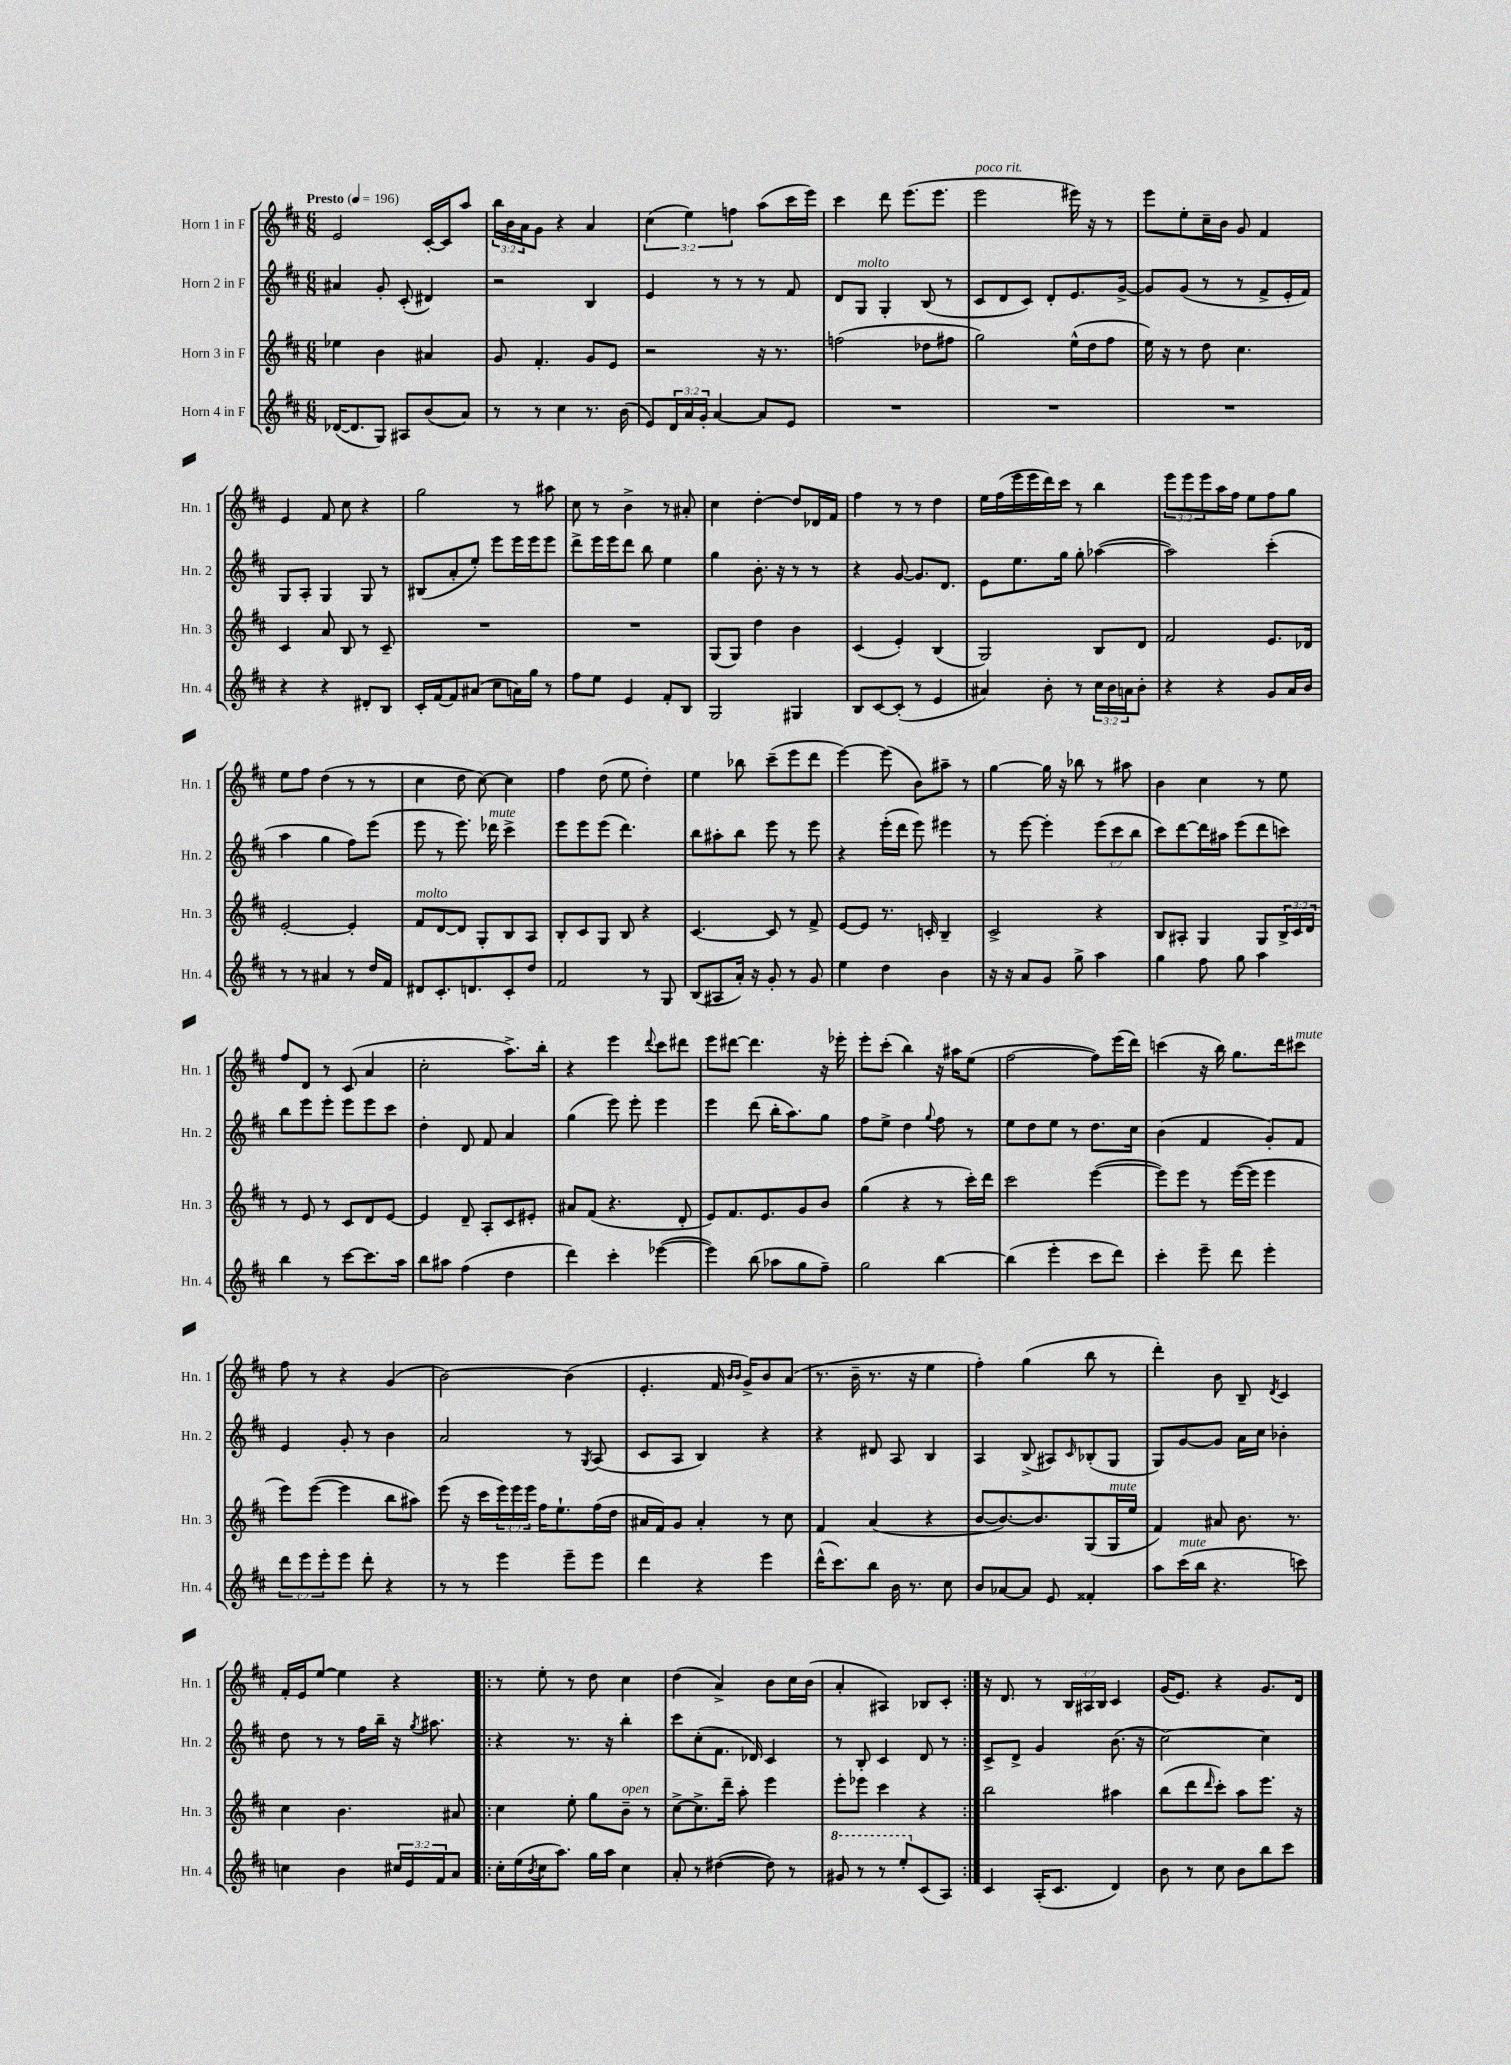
<<
\new StaffGroup <<
\new Staff = "s0" \with { instrumentName = "Horn 1 in F" shortInstrumentName = "Hn. 1" } {
    \clef treble \key d \major \numericTimeSignature \time 6/8 \override Staff.TupletNumber.text = #tuplet-number::calc-fraction-text \tempo "Presto" 4 = 196
    e'2 cis'16~-. cis'16 a''8 |
    \tuplet 3/2 { b''16 b'16 a'16 } g'8 r4 a'4 |
    \tuplet 3/2 { cis''4( e''4) f''4 } a''8( cis'''16 e'''16) |
    cis'''4 d'''8 e'''8.( e'''8. |
    e'''2^\markup { \italic "poco rit." } eis'''16) r16 r8 |
    e'''8 e''8-. cis''16-- b'16 g'8 fis'4 |
    e'4 fis'8 cis''8 r4 |
    g''2 r8 ais''8 |
    cis''8 r8 b'4-> r8 ais'8-. |
    cis''4 d''4~-. d''8 des'16 fis'16 |
    fis''4 r8 r8 d''4 |
    e''16 fis''16( e'''16 e'''16 d'''16) cis'''16 r8 b''4 |
    \tuplet 3/2 { e'''8 e'''8 e'''8 } a''16 fis''16 e''8 fis''8 g''8 |
    e''8 fis''8 d''4( r8 r8 |
    cis''4 d''8 cis''8~) cis''4 |
    fis''4 d''8( e''8 d''4-.) |
    e''4 bes''8 cis'''8--( e'''8 d'''8 |
    e'''4~) e'''8( b'8) ais''8-- r8 |
    g''4~ g''16 r16 bes''8 r8 ais''8 |
    b'4 cis''4 r8 e''8 |
    fis''8 d'8 r8 cis'8( a'4 |
    cis''2-. a''8.->) b''16-. |
    r4 e'''4 \appoggiatura { d'''8 } cis'''8 dis'''8 |
    e'''8 dis'''8~ dis'''4. r16 ees'''16-. |
    e'''8-. cis'''8-.( b''4) r16 ais''16 e''8( |
    fis''2~ fis''8) e'''16( d'''16) |
    c'''4( r16 b''16) g''8. d'''16 cis'''8^\markup { \italic "mute" } |
    fis''8 r8 r4 g'4( |
    b'2~) b'4( |
    e'4.-. fis'16 \grace { b'16 b'16 } g'16->) b'8 a'8( |
    r8. b'16-- r8. r16 e''4 |
    fis''4-.) g''4( b''8 r8 |
    d'''4-.) b'8 b8-- \acciaccatura { d'8 } cis'4 |
    fis'16-. e'16 e''8~ e''4 r4 |
    \repeat volta 2 { r8 e''8-. r8 d''8 cis''4 |
    d''4( a'4->) b'8 cis''16 b'16( |
    a'4-. ais4) bes8 cis'8-. | }
    r16 d'8. r8 \tuplet 3/2 { b16 ais16 b16 } cis'4 |
    g'16( e'8.) r4 g'8. d'16 \bar "|." |
}
\new Staff = "s1" \with { instrumentName = "Horn 2 in F" shortInstrumentName = "Hn. 2" } {
    \clef treble \key d \major \numericTimeSignature \time 6/8 \override Staff.TupletNumber.text = #tuplet-number::calc-fraction-text
    ais'4 g'8-. cis'8-.( dis'4) |
    r2 b4 |
    e'4 r8 r8 r8 fis'8 |
    d'8 g8^\markup { \italic "molto" } g4-. b8( r8 |
    cis'8 d'8 cis'8) d'8-. e'8. g'16~-> |
    g'8 g'8( r8 r8 fis'8-> e'16-. fis'16) |
    g8 a8-. g4 g8 r8 |
    bis8( a'8-. e''8-.) e'''8 e'''16 e'''16 e'''8 |
    d'''8-> e'''16 e'''16 d'''8 b''8 e''4 |
    g''4 b'8.-. r16 r8 r8 |
    r4 g'8~ g'8. d'8. |
    e'8 e''8. g''16 g''8-. aes''4~( |
    aes''2) cis'''4-.( |
    a''4 g''4 fis''8) e'''8( |
    e'''8 r8 e'''8.) des'''16^\markup { \italic "mute" } cis'''4-> |
    e'''8 e'''8 e'''8( d'''4.) |
    b''8 ais''8-. b''8 e'''8 r8 e'''8 |
    r4 e'''16-.( d'''16 e'''8) eis'''4 |
    r8 e'''8~ e'''4-. \tuplet 3/2 { e'''8( cis'''8 b''8 } |
    cis'''8) d'''8~ d'''16 ais''16 e'''8( d'''8 c'''8) |
    b''8 e'''8 e'''8-. e'''8 e'''8 cis'''8 |
    d''4-. d'8 fis'8 a'4 |
    g''4( e'''8) e'''8-. e'''4 |
    e'''4 d'''8( b''16-. a''8.) g''8 |
    fis''8 e''8-> d''4 \appoggiatura { g''8 } fis''8 r8 |
    e''8 d''8 e''8 r8 d''8. cis''16 |
    b'4( fis'4 g'8-.) fis'8 |
    e'4 g'8-. r8 b'4 |
    a'2 r8 \acciaccatura { g8 } a8( |
    cis'8 a8 b4) r4 |
    r4 dis'8 a8 b4 |
    a4 b8->( ais8) \grace { cis'16 } bes8-.( g8 |
    g8) g'8~ g'8 a'16 cis''16 bes'4-. |
    d''8 r8 r8 fis''16 b''16-- r16 \acciaccatura { g''8 } ais''8. |
    \repeat volta 2 { r4 r8. r16 b''4-. |
    cis'''8 cis''8-.( fis'8. des'16) cis'4 |
    r8 b8-. cis'4 d'8 r8 | }
    cis'8-> d'8-> g'4 b'8.( r16 |
    cis''2~) cis''4 \bar "|." |
}
\new Staff = "s2" \with { instrumentName = "Horn 3 in F" shortInstrumentName = "Hn. 3" } {
    \clef treble \key d \major \numericTimeSignature \time 6/8 \override Staff.TupletNumber.text = #tuplet-number::calc-fraction-text
    ees''4 b'4 ais'4 |
    g'8 fis'4.-. g'8 e'8 |
    r2 r16 r8. |
    f''2( des''8 fis''8 |
    g''2) e''16-^( d''16 fis''8 |
    e''16) r16 r8 d''8 cis''4. |
    cis'4 a'8 b8 r8 cis'8-- |
    R2. |
    R2. |
    g8( g8) d''4 b'4 |
    cis'4( e'4-.) b4( |
    g2) b8 d'8 |
    fis'2 e'8. des'16 |
    e'2~-. e'4-. |
    fis'8^\markup { \italic "molto" } d'8~ d'8 g8-. b8 a8 |
    b8-. cis'8 g8 b8 r4 |
    cis'4.~ cis'8 r8 fis'8-> |
    e'8~ e'8 r8. c'16-. b4-- |
    cis'2-> r4 |
    b8 ais8-. g4 g8 \tuplet 3/2 { b16-> cis'16 d'16 } |
    r8 e'8 r8 cis'8 d'8 e'8~ |
    e'4 d'8-- a8-. cis'8 eis'8-. |
    ais'8 fis'8( r4. d'8-. |
    e'8) fis'8. e'8. g'8 b'8 |
    g''4( r4 r8 cis'''16-.) d'''16 |
    cis'''2 e'''4~( |
    e'''8) e'''8 r8 e'''16~( e'''16 e'''4 |
    e'''8) e'''8~( e'''4 b''8 ais''8) |
    e'''8( r16 cis'''16 \tuplet 3/2 { e'''16) e'''16 e'''16 } fis''16 e''8.-! fis''16( d''16 |
    ais'16 fis'16) g'8 ais'4-. r8 cis''8 |
    fis'4 a'4( r4 |
    b'8~ b'8.~) b'8. g8( g16^\markup { \italic "mute" } e''16 |
    fis'4) ais'8 b'8. r8. |
    cis''4 b'4. ais'8 |
    \repeat volta 2 { cis''4 e''8-. g''8 b'8--^\markup { \italic "open" } r8 |
    cis''8~-> cis''8.-> d'''16-- a''8-. e'''4 |
    e'''8-. ees'''8 cis'''4 r4 | }
    b''2 ais''4 |
    b''8( d'''8 \grace { d'''16 } cis'''8-.) a''8 e'''8. r16 \bar "|." |
}
\new Staff = "s3" \with { instrumentName = "Horn 4 in F" shortInstrumentName = "Hn. 4" } {
    \clef treble \key d \major \numericTimeSignature \time 6/8 \override Staff.TupletNumber.text = #tuplet-number::calc-fraction-text
    des'16~( des'8. g8) ais8 b'8( a'8) |
    r8 r8 cis''4 r8. b'16( |
    e'8) \tuplet 3/2 { d'16 a'16 g'16-. } a'4~ a'8 e'8 |
    R2. |
    R2. |
    R2. |
    r4 r4 dis'8-. b8 |
    cis'16-. fis'16~ fis'8 ais'8( cis''8 a'16) g''16 r8 |
    fis''8 e''8 e'4 fis'8-. b8 |
    g2 gis4 |
    b8 cis'8~ cis'8-.( r8 e'4 |
    ais'4) b'8-. r8 \tuplet 3/2 { cis''16 b'16 a'16 } b'8-. |
    r4 r4 g'8 a'16 b'16 |
    r8 r8 ais'4 r8 d''16 fis'16 |
    dis'8 cis'8.-. d'8. cis'8-. d''8 |
    fis'2 r8 g8 |
    b8( ais8 a'16-.) r16 g'8-. r8 g'8 |
    e''4 d''4 b'4 |
    r16 r16 a'8 g'8 g''8-> a''4 |
    g''4 fis''8 g''8 a''4 |
    b''4 r8 cis'''8~ cis'''8. a''16 |
    b''8 ais''8 fis''4( d''4 |
    d'''4) cis'''4-. ees'''4~( |
    ees'''4) b''8( aes''8 g''8 fis''8--) |
    g''2 b''4~ |
    b''4( e'''4-. cis'''8 d'''8) |
    cis'''4-. e'''8-- d'''8 e'''4-. |
    \tuplet 3/2 { d'''8 e'''8 e'''8-. } e'''8 d'''8-. r4 |
    r8 r8 e'''4 e'''8-- e'''8 |
    d'''4 r4 e'''4 |
    d'''16-^( cis'''8.) b''8 b'16 r8. cis''8 |
    b'8 aes'8~ aes'8 e'8 fisis'4-. |
    a''8 cis'''16^\markup { \italic "mute" }( b''16 r4. c'''8) |
    c''4 b'4 \tuplet 3/2 { cis''16 e'16 fis'16 } a'8 |
    \repeat volta 2 { cis''16-. e''16( \acciaccatura { b'8 } cis''16 a''8.) g''16 a''16 cis''4 |
    a'8-. r8 dis''4~( dis''8) r8 |
    \ottava #1 gis''8 r8 r8 e'''8-. \ottava #0 cis'8( a8) | }
    cis'4 a16-.( cis'8. d'4) |
    b'8 r8 cis''8 b'8 b''8 cis'''8 \bar "|." |
}
>>
>>
\layout { \context { \Score \remove "Bar_number_engraver" } }
